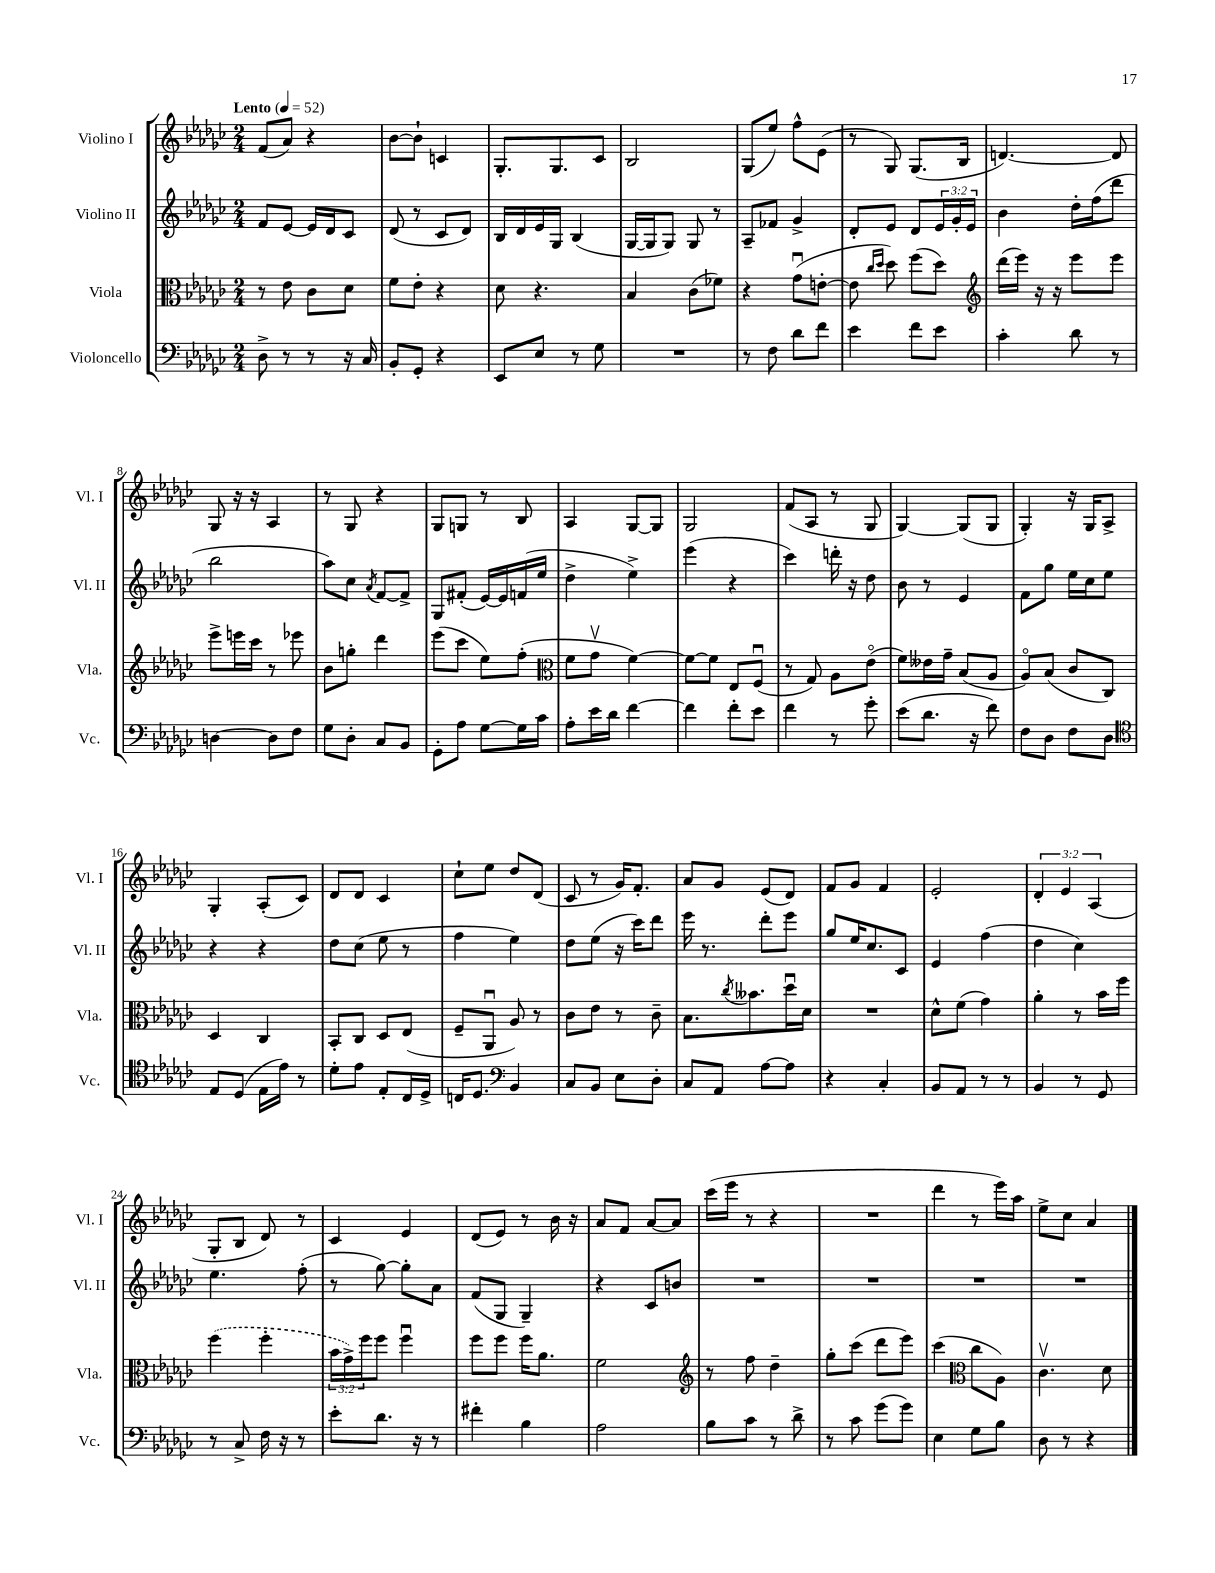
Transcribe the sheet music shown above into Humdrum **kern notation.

**kern	**kern	**kern	**kern
*part4	*part3	*part2	*part1
*staff4	*staff3	*staff2	*staff1
*I"Violoncello	*I"Viola	*I"Violino II	*I"Violino I
*I'Vc.	*I'Vla.	*I'Vl. II	*I'Vl. I
*clefF4	*clefC3	*clefG2	*clefG2
*k[b-e-a-d-g-c-]	*k[b-e-a-d-g-c-]	*k[b-e-a-d-g-c-]	*k[b-e-a-d-g-c-]
*M2/4	*M2/4	*M2/4	*M2/4
*MM52	*MM52	*MM52	*MM52
=1	=1	=1	=1
!	!	!	!LO:TX:a:B:t=Lento
8D-^\	8r	8f/L	(8f/L
8r	8e-\	[8e-/J	8a-/J)
8r	8c-\L	16e-/LL]	4r
.	.	16d-/J	.
16r	8d-\J	8c-/J	.
16C-/	.	.	.
=2	=2	=2	=2
8BB-'/L	8f\L	(8d-/	[8b-\L
8GG-'/J	8e-'\J	8r	8b-`\J]
4r	4r	8c-/L	4cn/
.	.	8d-/J)	.
=3	=3	=3	=3
8EE-/L	8d-\	16B-/LL	8.G-'/L
.	.	16d-/	.
8E-/J	4.r	16e-/	.
.	.	16G-/JJ	8.G-/
8r	.	(4B-/	.
8G-\	.	.	8c-/J
=4	=4	=4	=4
2r	4B-/	[16G-/LL	2B-/
.	.	16G-/J]	.
.	.	8G-/J)	.
.	(8c-\L	8G-/	.
.	8f-X\J)	8r	.
=5	=5	=5	=5
8r	4r	8A-~/L	(8G-/L
8F\	.	8f-X/J	8ee-/J)
8d-\L	(8g-u\L	4g-^/	8ff^^\L
8f\J	[8en'\J	.	(8e-\J
=6	=6	=6	=6
4e-\	8e\]	8d-'/L	8r
.	16qqcc-/LL	.	.
.	16qqdd-/JJ	.	.
.	8dd-\)	8e-/J	8G-/)
8f\L	(8ff\L	8d-/L	(8.G-/L
8e-\J	8dd-\J)	24e-/L	.
.	.	24g-'/	.
.	.	.	16B-/Jk
.	.	24e-/JJ	.
=7	=7	=7	=7
*	*clefG2	*	*
4c-'\	(16ddd-\LL	4b-\	[4.dn/)
.	16eee-\JJ)	.	.
.	16r	.	.
.	16r	.	.
8d-\	8eee-\L	16dd-'\LL	.
.	.	(16ff\J	.
8r	8eee-\J	8ddd-\J	8d/]
!!LO:LB:g=z
=8	=8	=8	=8
[4Dn\	8eee-^\L	2bb-\	8G-/
.	16eeen\L	.	16r
.	16ccc-\JJ	.	16r
8D\L]	8r	.	4A-/
8F\J	8eee-X\	.	.
=9	=9	=9	=9
8G-\L	8b-\L	8aa-\L)	8r
8D-'\J	8ggn'\J	8cc-\J	8G-/
.	.	8qa-/	.
8C-/L	4ddd-\	[8f/L	4r
8BB-/J	.	8f^/J]	.
=10	=10	=10	=10
8GG-'\L	(8eee-\L	8G-/L	8G-/L
8A-\J	8ccc-\J	(8f#X'/J	8Gn/J
[8G-\L	8ee-\L)	[16e-/LL)	8r
.	.	16e-/]	.
16G-\L]	(8ff'\J	(16fn/	8B-/
16c-\JJ	.	16ee-/JJ	.
=11	=11	=11	=11
*	*clefC3	*	*
8A-'\L	8f\L	4dd-^\	4A-/
16e-\L	8g-v\J	.	.
16d-\JJ	.	.	.
[4f\	[4f\)	4ee-^\)	[8G-/L
.	.	.	8G-/J]
=12	=12	=12	=12
4f\]	8f\L_	(4eee-\	2G-/
.	8f\J]	.	.
8f'\L	8E-/L	4r	.
8e-\J	(8Fu/J	.	.
=13	=13	=13	=13
4f\	8r	4ccc-\)	(8f/L
.	8G-/)	.	8A-/J
8r	8A-\L	16dddn'\	8r
.	.	16r	.
8g-'\	(8e-\J	8dd-\	8G-/
=14	=14	=14	=14
(8e-\L	8f\L)	8b-\	[4G-/)
8.d-\J	16e--X\L	8r	.
.	16g-~\JJ	.	.
.	(8B-/L	4e-/	(8G-/L]
16r	.	.	.
8f\)	8A-/J	.	8G-/J
=15	=15	=15	=15
8F\L	8A-/L)	8f\L	4G-'/)
8D-\J	(8B-/J	8gg-\J	.
8F\L	8c-/L	16ee-\LL	16r
.	.	16cc-\J	16G-/KL
8D-\J	8C-/J)	8ee-\J	8A-^/J
!!LO:LB:g=z
=16	=16	=16	=16
*clefC4	*	*	*
8E-/L	4D-/	4r	4G-'/
(8D-/J	.	.	.
16E-\LL	4C-/	4r	(8A-'/L
16e-\JJ)	.	.	.
8r	.	.	8c-/J)
=17	=17	=17	=17
8d-'\L	8BB-'/L	8dd-\L	8d-/L
8e-\J	8C-/J	(8cc-\J	8d-/J
8E-'/L	8D-/L	8ee-\	4c-/
16C-/L	(8E-/J	8r	.
16D-^/JJ	.	.	.
=18	=18	=18	=18
16Cn/KL	8F~/L	4ff\	8cc-`\L
8.D-/J	.	.	.
.	8AA-u/J	.	8ee-\J
*clefF4	*	*	*
4BB-/	8A-/)	4ee-\)	8dd-/L
.	8r	.	(8d-/J
=19	=19	=19	=19
8C-/L	8c-\L	8dd-\L	8c-/
8BB-/J	8e-\J	(8ee-\J	8r
8E-\L	8r	16r	16g-/KL)
.	.	16ccc-\KL)	8.f'/J
8D-'\J	8c-~\	8ddd-\J	.
=20	=20	=20	=20
8C-/L	8.B-\L	16eee-\	8a-/L
.	.	8.r	.
8AA-/J	.	.	8g-/J
.	8qcc-/	.	.
.	8.b--X\	.	.
[8A-\L	.	8ddd-'\L	(8e-/L
8A-\J]	16dd-u\L	8eee-\J	8d-/J)
.	16d-\JJ	.	.
=21	=21	=21	=21
4r	2r	8gg-/L	8f/L
.	.	16ee-/K	8g-/J
.	.	8.cc-/	.
4C-'/	.	.	4f/
.	.	8c-/J	.
=22	=22	=22	=22
8BB-/L	8d-^^\L	4e-/	2e-'/
8AA-/J	(8f\J	.	.
8r	4g-\)	(4ff\	.
8r	.	.	.
=23	=23	=23	=23
4BB-/	4a-'\	4dd-\	6d-'/
.	.	.	6e-/
8r	8r	4cc-\)	.
.	.	.	(6A-/
8GG-/	16b-\LL	.	.
.	16ff\JJ	.	.
!!LO:LB:g=z
=24	=24	=24	=24
8r	(4ff\	4.ee-\	8G-'/L
8C-^/	.	.	8B-/J
16F\	4ff'\	.	8d-/)
16r	.	.	.
8r	.	(8ff'\	8r
=25	=25	=25	=25
8e-'\L	24b-\LL	8r	4c-/
.	24g-^\)	.	.
.	24ff\J	.	.
8.d-\J	8ff\J	[8gg-\)	.
.	4ffu\	8gg-'\L]	4e-/
16r	.	.	.
8r	.	8a-\J	.
=26	=26	=26	=26
4f#X'\	8ff\L	(8f/L	(8d-/L
.	8ff\J	8G-/J	8e-/J)
4B-\	16ff\KL	4G-~/)	8r
.	8.a-\J	.	.
.	.	.	16b-\
.	.	.	16r
=27	=27	=27	=27
2A-\	2f\	4r	8a-/L
.	.	.	8f/J
.	.	8c-/L	[8a-/L
.	.	8bn/J	8a-/J]
=28	=28	=28	=28
*	*clefG2	*	*
8B-\L	8r	2r	(16ccc-\LL
.	.	.	16eee-\JJ
8c-\J	8ff\	.	8r
8r	4dd-~\	.	4r
8d-^\	.	.	.
=29	=29	=29	=29
8r	8gg-'\L	2r	2r
8c-\	(8ccc-\J	.	.
(8g-\L	8ddd-\L	.	.
8g-\J)	8eee-\J)	.	.
=30	=30	=30	=30
4E-\	(4ccc-\	2r	4ddd-\
*	*clefC3	*	*
8G-\L	8cc-\L	.	8r
8B-\J	8A-\J)	.	16eee-\LL)
.	.	.	16aa-\JJ
=31	=31	=31	=31
8D-\	4.c-v\	2r	8ee-^\L
8r	.	.	8cc-\J
4r	.	.	4a-/
.	8d-\	.	.
==	==	==	==
*-	*-	*-	*-
